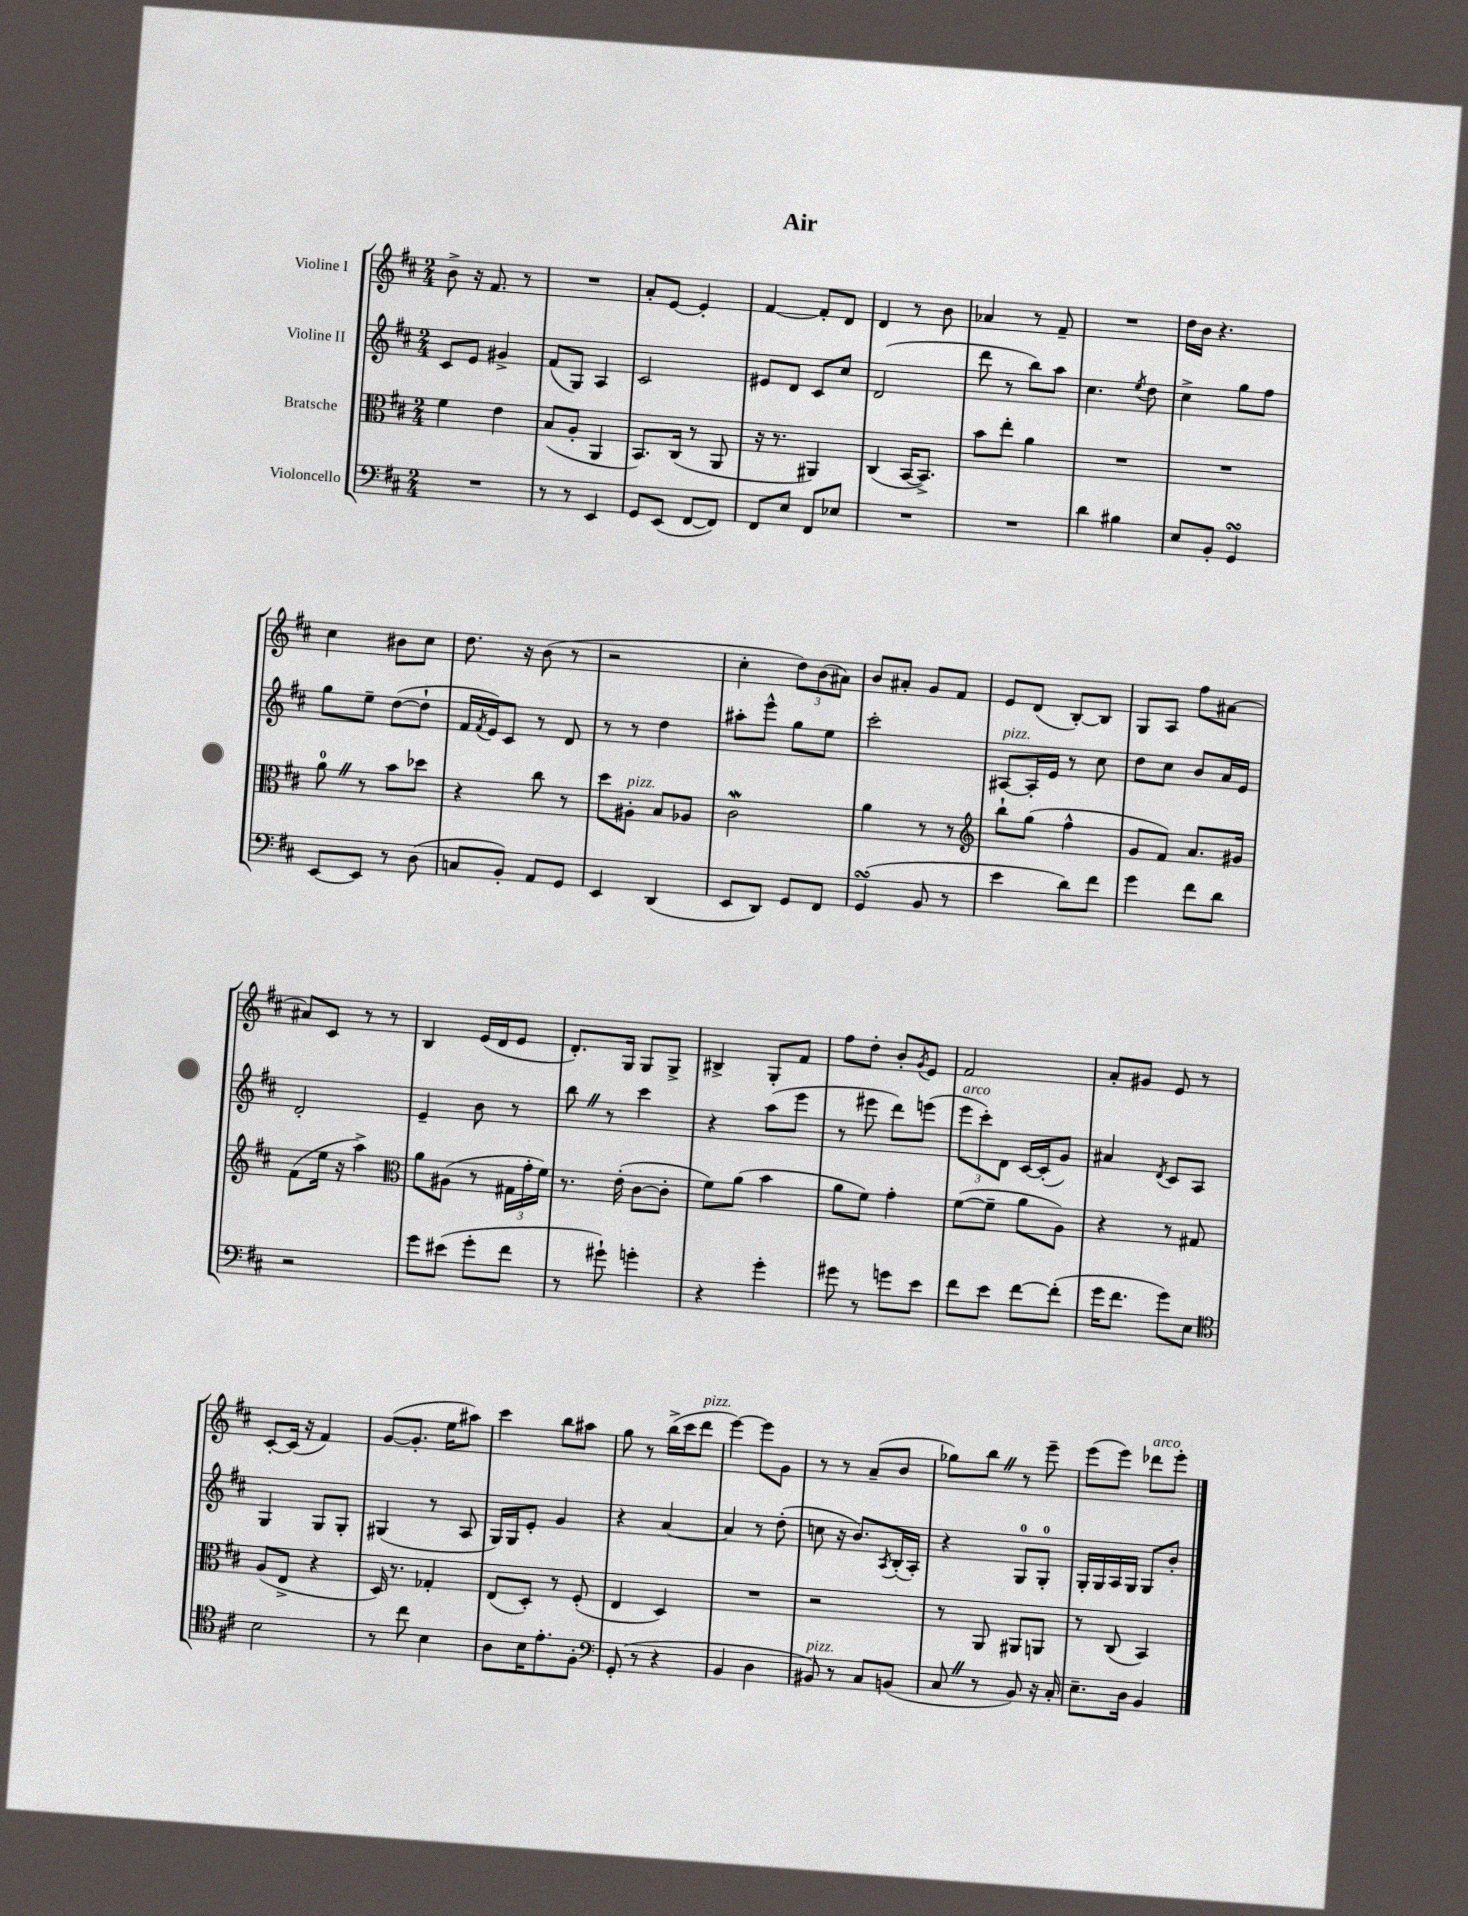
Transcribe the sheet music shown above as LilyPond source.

\header { title = "Air" }
<<
\new StaffGroup <<
\new Staff = "s0" \with { instrumentName = "Violine I" } {
    \clef treble \key d \major \numericTimeSignature \time 2/4
    b'8-> r16 fis'8. r8 |
    R2 |
    a'8-. e'8~ e'4-. |
    fis'4~ fis'8-. d'8 |
    d'4 r8 b'8 |
    aes'4 r8 fis'8-- |
    R2 |
    d''16 b'16 r4. |
    cis''4 bis'8 cis''8 |
    d''8. r16 b'8( r8 |
    r2 |
    cis''4-. \tuplet 3/2 { d''8) b'8( ais'8) } |
    b'8 ais'8-. g'8 fis'8 |
    e'8 d'8( b8~-.) b8 |
    g8 a8 fis''8 ais'8~ |
    ais'8 cis'8 r8 r8 |
    b4 e'16( d'16 e'8 |
    d'8.-.) g16 g8 g8-> |
    bis4-> g8-. fis'8 |
    fis''8 d''8-. b'8-. \acciaccatura { g'8 } e'8 |
    fis'2 |
    a'8-. gis'8 e'8 r8 |
    cis'8~-. cis'16( r16 fis'4) |
    g'8~( g'8.-. e''16 ais''8) |
    cis'''4 b''8 ais''8 |
    g''8 r8 b''16->( cis'''16 d'''8^\markup { \italic "pizz." } |
    e'''4~) e'''8 g'8 |
    r8 r8 a'8--( b'8 |
    ges''8) b''8 \once \override BreathingSign.text = \markup { \musicglyph "scripts.caesura.straight" } \breathe r8 e'''8-- |
    e'''8( e'''8) des'''8^\markup { \italic "arco" } e'''8-. \bar "|." |
}
\new Staff = "s1" \with { instrumentName = "Violine II" } {
    \clef treble \key d \major \numericTimeSignature \time 2/4
    cis'8 e'8 gis'4-> |
    fis'8( g8) a4 |
    cis'2 |
    eis'8 d'8 cis'8 cis''8 |
    d'2( |
    d'''8 r8 b''8) a''8 |
    cis''4. \acciaccatura { e''8 } d''8 |
    cis''4-> g''8 fis''8 |
    g''8 e''8-- d''8~( d''8-! |
    fis'16 \acciaccatura { fis'8 } e'16) cis'8 r8 d'8 |
    r8 r8 d''4 |
    ais''8-. e'''8-^ g''8 e''8 |
    cis'''2-. |
    ais8~^\markup { \italic "pizz." } ais16-. e'16 r8 cis''8 |
    d''8 cis''8 b'8 a'16 e'16 |
    d'2-. |
    e'4-- b'8 r8 |
    b''8 \once \override BreathingSign.text = \markup { \musicglyph "scripts.caesura.straight" } \breathe r8 cis'''4 |
    r4 a''8( e'''8 |
    r8 eis'''8 d'''8) e'''8( |
    \tuplet 3/2 { e'''8^\markup { \italic "arco" } cis'''8-.) d'8 } cis'16~ cis'16-.( g'8) |
    ais'4 \acciaccatura { d'8 } cis'8 a8 |
    g4 g8 g8-. |
    gis4( r8 a8 |
    g16) g16 e'8-. g'4 |
    r4 a'4~ |
    a'4 r8 d''8-.( |
    c''8 r16 b'8.) \acciaccatura { a8 } b16-.( a16-.) |
    r4 g8-0 g8-0-. |
    g16-. g16 a16 g16 g8 b'8-. \bar "|." |
}
\new Staff = "s2" \with { instrumentName = "Bratsche" } {
    \clef alto \key d \major \numericTimeSignature \time 2/4
    fis'4 e'4 |
    b8( a8-. a,4 |
    b,8.) cis16( r8 a,8 |
    r16 r8. ais,4) |
    cis4( b,16~ b,8.->) |
    b'8 e''8-. a'4 |
    R2 |
    R2 |
    a'8-0 \once \override BreathingSign.text = \markup { \musicglyph "scripts.caesura.straight" } \breathe r8 b'8 des''8 |
    r4 cis''8 r8 |
    d''8 ais8-.^\markup { \italic "pizz." } b8 aes8 |
    cis'2\mordent |
    a'4 r8 r8 |
    \clef treble b''8-! g''8( fis''4-^ |
    g'8 fis'8) a'8. gis'16 |
    fis'8( e''16 r16 a''4->) |
    \clef alto a'8 ais8( r8 \tuplet 3/2 { gis16 g'16-. fis'16) } |
    r8. e'16-.( cis'8~ cis'8-. |
    fis'8) a'8( b'4 |
    a'8 fis'8) g'4-. |
    fis'8~( fis'8-- a'8 a8) |
    r4 r8 gis8 |
    a8( e8-> r4 |
    d16) r8. ges4-. |
    e8( d8-.) r8 fis8-.( |
    e4 d4) |
    R2 |
    r2 |
    r8 a,8 ais,8 a,8 |
    r8 cis8( b,4) \bar "|." |
}
\new Staff = "s3" \with { instrumentName = "Violoncello" } {
    \clef bass \key d \major \numericTimeSignature \time 2/4
    R2 |
    r8 r8 e,4 |
    g,8 e,8( fis,8~ fis,8) |
    fis,8 e8 fis,8 ees8 |
    R2 |
    R2 |
    d'4 bis4 |
    e8 b,8-. g,4\turn |
    e,8~ e,8 r8 d8( |
    c8 b,8-.) a,8 g,8 |
    e,4 d,4( |
    e,8 d,8) g,8 fis,8 |
    g,4\turn( b,8 r8 |
    e'4 d'8) fis'8 |
    g'4 fis'8 d'8 |
    r2 |
    g'8 eis'8( g'8-. fis'8 |
    r8 gis'8-!) g'4-. |
    r4 g'4-. |
    gis'8 r8 g'8 e'8 |
    fis'8 e'8 fis'8~ fis'8-.( |
    g'16 fis'8. g'8) e8 |
    \clef tenor b2 |
    r8 cis''8 b4 |
    a8 b16 e'8.-. fis8-. |
    \clef bass g,8-.( r8 r4 |
    b,4 d4 |
    bis,8^\markup { \italic "pizz." }) r8 cis8 b,8( |
    cis8 \once \override BreathingSign.text = \markup { \musicglyph "scripts.caesura.straight" } \breathe r8 b,8) r16 cis16-. |
    e8.-- d16 b,4 \bar "|." |
}
>>
>>
\layout { \context { \Score \remove "Bar_number_engraver" } }
